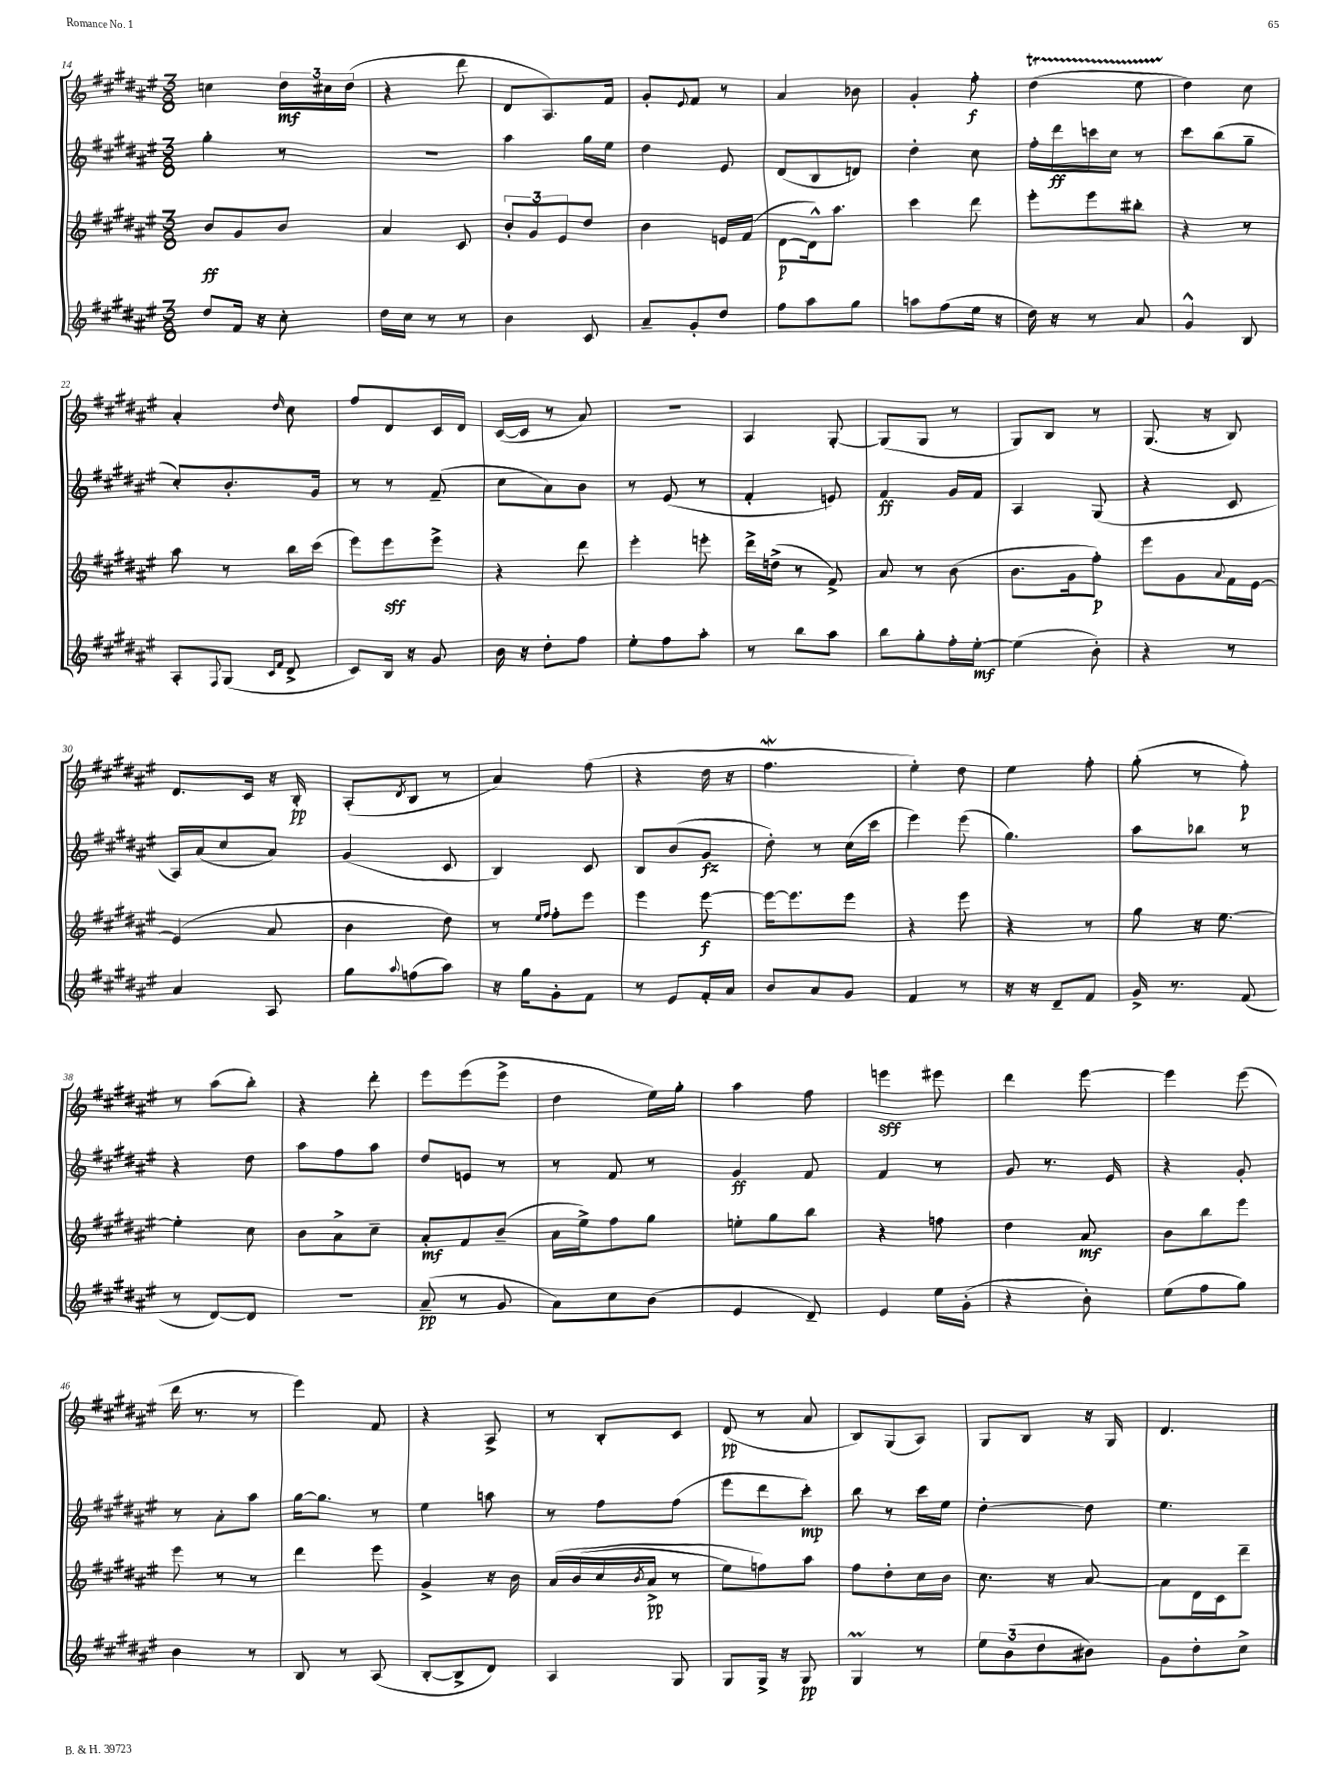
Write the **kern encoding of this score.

**kern	**kern	**kern	**kern
*staff4	*staff3	*staff2	*staff1
*clefG2	*clefG2	*clefG2	*clefG2
*k[f#c#g#d#a#e#]	*k[f#c#g#d#a#e#]	*k[f#c#g#d#a#e#]	*k[f#c#g#d#a#e#]
*M3/8	*M3/8	*M3/8	*M3/8
8dd#	8b	4gg#'	4cc
16f#	8g#	.	.
16r	.	.	.
8cc#'	8b	8r	24dd#
.	.	.	24cc#
.	.	.	(24dd#
=	=	=	=
16dd#	4a#	4.r	4r
16cc#	.	.	.
8r	.	.	.
8r	8c#	.	8ddd#
=	=	=	=
4b	12b'	4aa#	8d#
.	12g#	.	.
.	.	.	8.A#)
.	12e#	.	.
8c#	8dd#	16gg#	.
.	.	16ee#	16f#
=	=	=	=
8a#~	4b	4dd#	8g#'
.	.	.	8qqe#
8g#'	.	.	8f#
8dd#	16e	8e#	8r
.	(16f#	.	.
=	=	=	=
8ff#	[8d#	(8d#	4a#
8aa#	16d#^^])	8B	.
.	8.aa#	.	.
8gg#	.	8d)	8b-
=	=	=	=
8aa	4ccc#	4dd#'	4g#'
(8ff#	.	.	.
16ee#	8ddd#	8cc#	8ff#'
16r	.	.	.
=	=	=	=
16dd#)	8eee#'	16ff#'	(4dd#
16r	.	16ddd#	.
8r	8eee#	16ccc	.
.	.	16cc#	.
8a#	8bb#'	8r	8ee#
=	=	=	=
4g#^^	4r	8ccc#	4dd#)
.	.	(8bb	.
8B	8r	8gg#~	8cc#
=	=	=	=
8A#'	8aa#	8cc#')	4a#'
8qqF#	.	.	.
(8G#	8r	8.b'	.
16qqc#	.	.	.
16qqf#	.	.	16qqdd#
8d#^	16bb	.	8cc#
.	(16ccc#	16g#	.
=	=	=	=
8c#)	8eee#)	8r	8ff#
16B	8eee#	8r	8d#
16r	.	.	.
8g#	8eee#^	(8f#~	16c#
.	.	.	16d#
=	=	=	=
16b	4r	8cc#	([16c#
16r	.	.	16c#]
8dd#'	.	8a#)	8r
8ff#	8ddd#	8b	8a#)
=	=	=	=
8ee#'	4eee#'	8r	4.r
8ff#	.	(8e#	.
8aa#'	8eee'	8r	.
=	=	=	=
8r	16ddd#^	4f#'	4A#
.	(16dd^	.	.
8bb	8r	.	.
8aa#	8f#^)	8e)	[8G#'
=	=	=	=
8bb	8a#	4f#	(8G#]
8gg#'	8r	.	8G#
16ff#'	(8b	16g#	8r
[16ee#'	.	16f#	.
=	=	=	=
(4ee#]	8.b	4A#	8G#)
.	.	.	8B
.	16g#	.	.
8b')	8ff#')	(8G#	8r
=	=	=	=
4r	8eee#	4r	(8.G#
.	8g#	.	.
.	.	.	16r
.	8qqa#	.	.
8r	16f#	8c#	8B)
.	[16e#	.	.
=	=	=	=
4a#	(4e#]	16A#)	8.d#
.	.	(16a#	.
.	.	8cc#	.
.	.	.	16c#
8A#	8a#	8a#)	16r
.	.	.	16B'
=	=	=	=
8gg#	4b	(4g#	(8A#'
8qqaa#	.	.	8qd#
(8ff	.	.	8B
8aa#)	8dd#)	8c#	8r
=	=	=	=
16r	8r	4B)	4a#)
16gg#	.	.	.
.	16qqee#	.	.
.	16qqff#	.	.
8g#'	8ff#'	.	.
8f#	8eee#	8c#	(8ff#
=	=	=	=
8r	4eee#	8B	4r
8e#	.	(8b	.
16f#'	[8eee#	8g#	16dd#
16a#	.	.	16r
=	=	=	=
8b	16eee#_	8dd#')	4.ff#
.	8.eee#]	.	.
8a#	.	8r	.
8g#	8eee#	(16cc#	.
.	.	16ccc#	.
=	=	=	=
4f#	4r	4eee#)	4ee#')
8r	8eee#	(8eee#	8dd#
=	=	=	=
16r	4r	4.gg#)	4ee#
16r	.	.	.
8d#~	.	.	.
8f#	8r	.	8ff#'
=	=	=	=
16g#^	8gg#	8aa#	(8gg#'
8.r	.	.	.
.	16r	8bb-	8r
.	[8.ee#	.	.
(8f#	.	8r	8ff#')
=	=	=	=
8r	4ee#']	4r	8r
[8d#)	.	.	(8aa#
8d#]	8cc#	8dd#	8bb')
=	=	=	=
4.r	8b	8aa#	4r
.	8a#^	8ff#	.
.	8cc#~	8aa#	8ddd#'
=	=	=	=
(8a#~	8a#'	8dd#	8eee#
8r	8f#	8e	(8eee#
8g#	(8b~	8r	8eee#^
=	=	=	=
8a#)	16a#	8r	4dd#
.	16ee#^)	.	.
8cc#	8ff#	8f#	.
(8b	8gg#	8r	16ee#)
.	.	.	16gg#'
=	=	=	=
4e#	8ee'	4g#	4aa#
.	8gg#	.	.
8d#~)	8bb	8f#	8ff#
=	=	=	=
4e#	4r	4f#	4eee
16ee#	8ff	8r	8eee#
(16g#'	.	.	.
=	=	=	=
4r	4dd#	8g#	4ddd#
.	.	8.r	.
8b')	8a#	.	[8eee#
.	.	16e#	.
=	=	=	=
(8ee#	8b	4r	4eee#]
8ff#	8bb	.	.
8gg#)	8eee#	8g#'	(8eee#
=	=	=	=
4b	8eee#	8r	16ddd#
.	.	.	8.r
.	8r	8a#'	.
8r	8r	8aa#	8r
=	=	=	=
8B	4ddd#	[16gg#	4eee#)
.	.	8.gg#]	.
8r	.	.	.
(8A#	8eee#	8r	8f#
=	=	=	=
[8B'	4g#^	4ee#	4r
8B^]	.	.	.
8d#)	16r	8aa	8A#^
.	16b	.	.
=	=	=	=
4A#	&(16a#	8r	8r
.	(16b	.	.
.	16cc#	8ff#	8B'
.	8qb	.	.
.	16a#^	.	.
8G#	8r	(8ff#	8c#
=	=	=	=
8G#	8ee#)	8eee#	(8d#
16G#^	8ff&)	8ddd#	8r
16r	.	.	.
8G#	8aa#	8ccc#')	8a#
=	=	=	=
4G#	8ff#	8bb	8B)
.	8dd#'	8r	(8G#
8r	16cc#	16ccc#	8A#)
.	16b	16ee#	.
=	=	=	=
12ee#	8.cc#	[4dd#'	8G#
(12b	.	.	.
.	.	.	8B
12dd#	.	.	.
.	16r	.	.
8b#)	[8a#	8dd#]	16r
.	.	.	16G#
=	=	=	=
8g#	8a#]	4.ee#	4.d#
8dd#'	16d#	.	.
.	16c#	.	.
8cc#^	8ddd#~	.	.
==	==	==	==
*-	*-	*-	*-
